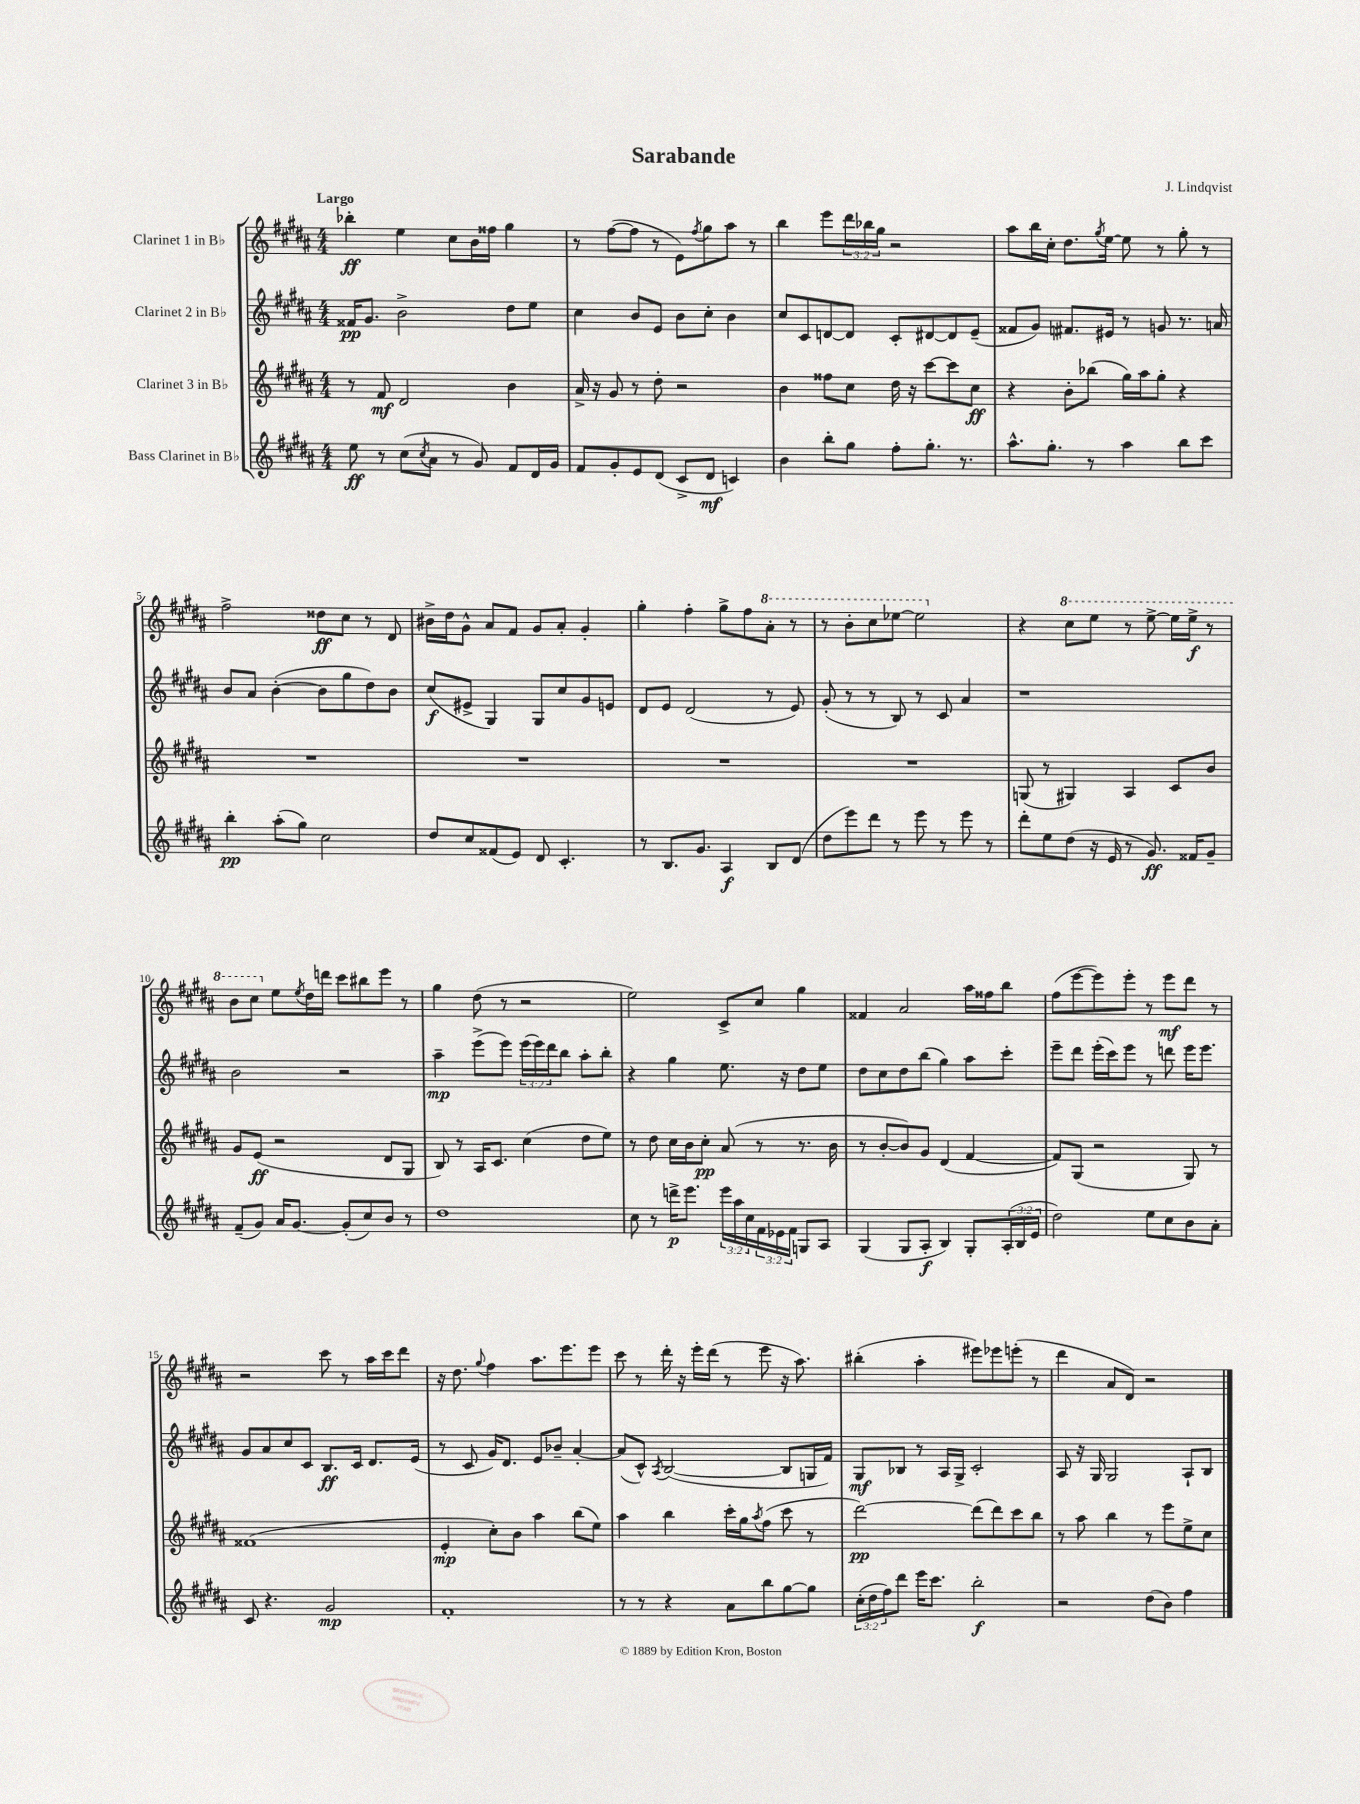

**kern	**dynam	**kern	**dynam	**kern	**dynam	**kern	**dynam
*part4	*part4	*part3	*part3	*part2	*part2	*part1	*part1
*staff4	*staff4	*staff3	*staff3	*staff2	*staff2	*staff1	*staff1
*I"Bass Clarinet in B♭	*	*I"Clarinet 3 in B♭	*	*I"Clarinet 2 in B♭	*	*I"Clarinet 1 in B♭	*
*clefG2	*	*clefG2	*	*clefG2	*	*clefG2	*
*k[f#c#g#d#a#]	*	*k[f#c#g#d#a#]	*	*k[f#c#g#d#a#]	*	*k[f#c#g#d#a#]	*
*M4/4	*	*M4/4	*	*M4/4	*	*M4/4	*
=1	=1	=1	=1	=1	=1	=1	=1
!	!	!	!	!	!	!LO:TX:a:B:t=Largo	!
8ee\	ff	8r	.	16f##X/KL	pp	4bb-X'\	ff
.	.	.	.	8.g#/J	.	.	.
8r	.	8f#/	mf	.	.	.	.
(8cc#\L	.	2d#/	.	2b^\	.	4ee\	.
8qcc#/	.	.	.	.	.	.	.
8a#\J	.	.	.	.	.	.	.
8r	.	.	.	.	.	8cc#\L	.
8g#/)	.	.	.	.	.	16b\L	.
.	.	.	.	.	.	16ff##X\JJ	.
8f#/L	.	4b\	.	8dd#\L	.	4gg#\	.
16d#/L	.	.	.	8ee\J	.	.	.
16g#/JJ	.	.	.	.	.	.	.
=2	=2	=2	=2	=2	=2	=2	=2
8f#/L	.	16a#^/	.	4cc#\	.	8r	.
.	.	16r	.	.	.	.	.
8g#'/	.	8g#/	.	.	.	([8ff#\L	.
8e/	.	8r	.	8b/L	.	8ff#\J]	.
(8d#/J	.	8dd#'\	.	8e/J	.	8r	.
8c#^/L	.	2r	.	8b\L	.	8e\L)	.
.	.	.	.	.	.	8qff#/	.
8d#/J	mf	.	.	8cc#'\J	.	8gg#\	.
4cn/)	.	.	.	4b\	.	8aa#\J	.
.	.	.	.	.	.	8r	.
=3	=3	=3	=3	=3	=3	=3	=3
4b\	.	4b\	.	8cc#/L	.	4bb\	.
.	.	.	.	8c#/	.	.	.
8bb'\L	.	8ff##X\L	.	[8dn/	.	8eee\L	.
8gg#\J	.	8cc#\J	.	8d/J]	.	24ddd#\L	.
.	.	.	.	.	.	24bb-X\	.
.	.	.	.	.	.	24gg#\JJ	.
8ff#'\L	.	16dd#\	.	8c#'/L	.	2r	.
.	.	16r	.	.	.	.	.
8.gg#'\J	.	[8ccc#\L	.	[8d#X/	.	.	.
.	.	8ccc#\]	.	8d#/]	.	.	.
8.r	.	.	.	.	.	.	.
.	.	8cc#\J	ff	(8e~/J	.	.	.
=4	=4	=4	=4	=4	=4	=4	=4
8.aa#^^\L	.	4r	.	8f##X/L	.	8aa#\L	.
.	.	.	.	8g#/J)	.	16bb\L	.
8.gg#'\J	.	.	.	.	.	16cc#'\JJ	.
.	.	8b'\L	.	8.f#X/L	.	8.dd#\L	.
8r	.	(8bb-X\J	.	.	.	.	.
.	.	.	.	.	.	8qgg#/	.
.	.	.	.	16e#X/Jk	.	[16ee\Jk	.
4aa#\	.	16gg#\LL)	.	8r	.	8ee\]	.
.	.	16aa#\J	.	.	.	.	.
.	.	8gg#'\J	.	8gn/	.	8r	.
8bb\L	.	4r	.	8.r	.	8gg#'\	.
8ccc#\J	.	.	.	.	.	8r	.
.	.	.	.	16an/	.	.	.
!!LO:LB:g=z
=5	=5	=5	=5	=5	=5	=5	=5
4bb'\	pp	1r	.	8b/L	.	2ff#^\	.
.	.	.	.	8a#/J	.	.	.
(8aa#'\L	.	.	.	([4b'\	.	.	.
8gg#\J)	.	.	.	.	.	.	.
2cc#\	.	.	.	8b\L]	.	8dd##X\L	ff
.	.	.	.	8gg#\	.	8cc#\J	.
.	.	.	.	8dd#\)	.	8r	.
.	.	.	.	8b\J	.	8d#/	.
=6	=6	=6	=6	=6	=6	=6	=6
8dd#/L	.	1r	.	(8cc#/L	f	16b#X^\LL	.
.	.	.	.	.	.	16dd#\J	.
8cc#/	.	.	.	8e#X^/J	.	8g#^^\J	.
(8f##X/	.	.	.	4G#/)	.	8a#/L	.
8e/J)	.	.	.	.	.	8f#/J	.
8d#/	.	.	.	8G#/L	.	8g#/L	.
4.c#'/	.	.	.	8cc#/	.	8a#'/J	.
.	.	.	.	8g#/	.	4g#'/	.
.	.	.	.	8en/J	.	.	.
=7	=7	=7	=7	=7	=7	=7	=7
8r	.	1r	.	8d#/L	.	4gg#'\	.
8.B/L	.	.	.	8e/J	.	.	.
.	.	.	.	(2d#/	.	4ff#'\	.
8.g#/J	.	.	.	.	.	.	.
4A#/	f	.	.	.	.	8gg#^\L	.
.	.	.	.	.	.	8ff#\	.
*	*	*	*	*	*	*8va	*
8B/L	.	.	.	8r	.	8aa#'\J	.
(8d#/J	.	.	.	8e/)	.	8r	.
=8	=8	=8	=8	=8	=8	=8	=8
8dd#\L	.	1r	.	(8g#'/	.	8r	.
8eee\)	.	.	.	8r	.	8bb'\L	.
8ddd#\J	.	.	.	8r	.	8ccc#\	.
8r	.	.	.	8B/)	.	[8eee-X\J	.
8eee\	.	.	.	8r	.	2eee-\]	.
8r	.	.	.	8c#/	.	.	.
8eee\	.	.	.	4a#/	.	.	.
8r	.	.	.	.	.	.	.
=9	=9	=9	=9	=9	=9	=9	=9
*	*	*	*	*	*	*X8va	*
8ddd#'\L	.	(8Gn/	.	1r	.	4r	.
8ee\	.	8r	.	.	.	.	.
*	*	*	*	*	*	*8va	*
(8dd#\J	.	4G#X/)	.	.	.	8ccc#\L	.
16r	.	.	.	.	.	8eee\J	.
16e/	.	.	.	.	.	.	.
8r	.	4A#/	.	.	.	8r	.
8.g#/)	ff	.	.	.	.	[8eee^\	.
.	.	8c#/L	.	.	.	16eee\LL]	.
16f##X/KL	.	.	.	.	.	16eee^\JJ	f
8g#~/J	.	8b/J	.	.	.	8r	.
!!LO:LB:g=z
=10	=10	=10	=10	=10	=10	=10	=10
(8f#~/L	.	8g#/L	.	2b\	.	8bb\L	.
8g#/J)	.	(8e/J	ff	.	.	8ccc#\J	.
*	*	*	*	*	*	*X8va	*
16a#/KL	.	2r	.	.	.	8ee\L	.
[8.g#/J	.	.	.	.	.	.	.
.	.	.	.	.	.	8qee/	.
.	.	.	.	.	.	16dd#\L	.
.	.	.	.	.	.	16dddn\JJ	.
(8g#'/L]	.	.	.	2r	.	8ccc#\L	.
8cc#/)	.	.	.	.	.	8bb#X\	.
8b/J	.	8d#/L	.	.	.	8eee\J	.
8r	.	8G#/J	.	.	.	8r	.
=11	=11	=11	=11	=11	=11	=11	=11
1dd#	.	8B/)	.	4aa#~\	mp	4gg#\	.
.	.	8r	.	.	.	.	.
.	.	16A#/KL	.	(8eee^\L	.	(8dd#\	.
.	.	8.c#/J	.	.	.	.	.
.	.	.	.	8eee\J)	.	8r	.
.	.	(4cc#\	.	(24eee\LL	.	2r	.
.	.	.	.	24eee\)	.	.	.
.	.	.	.	24ddd#\J	.	.	.
.	.	.	.	8bb\J	.	.	.
.	.	8dd#\L	.	8aa#'\L	.	.	.
.	.	8ee\J)	.	8bb'\J	.	.	.
=12	=12	=12	=12	=12	=12	=12	=12
8cc#\	.	8r	.	4r	.	2ee\)	.
8r	.	8dd#\	.	.	.	.	.
16dddn^\KL	p	16cc#\LL	.	4gg#\	.	.	.
8.eee\J	.	16b\J	.	.	.	.	.
.	.	8cc#'\J	pp	.	.	.	.
24eee\LL	.	(8a#/	.	8.ee\	.	8c#^/L	.
24aa#\	.	.	.	.	.	.	.
24cc#\	.	.	.	.	.	.	.
24f#\	.	8r	.	.	.	8cc#/J	.
24e-X\	.	.	.	.	.	.	.
.	.	.	.	16r	.	.	.
24f#\JJ	.	.	.	.	.	.	.
8Gn/L	.	8.r	.	8dd#\L	.	4gg#\	.
8A#/J	.	.	.	8ee\J	.	.	.
.	.	16b\	.	.	.	.	.
=13	=13	=13	=13	=13	=13	=13	=13
(4G#/	.	8r	.	8dd#\L	.	4f##X/	.
.	.	[8b'/L	.	8cc#\	.	.	.
8G#/L	.	8b/])	.	8dd#\	.	2a#/	.
8A#'/J	f	8g#/J	.	(8bb\J	.	.	.
4B/)	.	(4d#/	.	4gg#\)	.	.	.
8G#'/L	.	[4f#/	.	8aa#\L	.	16aa#\LL	.
.	.	.	.	.	.	16ff##X\J	.
(24A#'/L	.	.	.	8ccc#'\J	.	8bb\J	.
24B/	.	.	.	.	.	.	.
24e/JJ	.	.	.	.	.	.	.
=14	=14	=14	=14	=14	=14	=14	=14
2dd#\)	.	8f#/L])	.	8eee~\L	.	(8ff#\L	.
.	.	(8G#/J	.	8ddd#\J	.	[8eee\	.
.	.	2r	.	(16eee'\LL	.	8eee\])	.
.	.	.	.	16ccc#\J)	.	.	.
.	.	.	.	8eee\J	.	8eee'\J	.
8ee\L	.	.	.	8r	.	8r	.
8cc#\	.	.	.	8dddn\	.	8eee\L	mf
8b\	.	8G#/)	.	16eee\KL	.	8ddd#\J	.
.	.	.	.	8.eee\J	.	.	.
8a#'\J	.	8r	.	.	.	8r	.
!!LO:LB:g=z
=15	=15	=15	=15	=15	=15	=15	=15
8c#/	.	(1f##X	.	8g#/L	.	2r	.
4.r	.	.	.	8a#/	.	.	.
.	.	.	.	8cc#/	.	.	.
.	.	.	.	8c#/J	.	.	.
2g#/	mp	.	.	8.B/L	ff	8ccc#\	.
.	.	.	.	.	.	8r	.
.	.	.	.	16c#/Jk	.	.	.
.	.	.	.	8.d#/L	.	16aa#\LL	.
.	.	.	.	.	.	16ccc#\J	.
.	.	.	.	.	.	8ddd#\J	.
.	.	.	.	(16e/Jk	.	.	.
=16	=16	=16	=16	=16	=16	=16	=16
1f#'	.	4e'/	mp	8r	.	16r	.
.	.	.	.	.	.	8.dd#\	.
.	.	.	.	8c#/	.	.	.
.	.	.	.	.	.	8qqgg#/	.
.	.	8cc#'\L)	.	16g#/KL)	.	4ff#\	.
.	.	.	.	8.d#/J	.	.	.
.	.	8b\J	.	.	.	.	.
.	.	4aa#\	.	8e/L	.	8.aa#\L	.
.	.	.	.	8b-X~/J	.	.	.
.	.	.	.	.	.	8.eee\	.
.	.	(8bb\L	.	[4a#'/	.	.	.
.	.	8ee\J)	.	.	.	8eee\J	.
=17	=17	=17	=17	=17	=17	=17	=17
8r	.	4aa#\	.	(8a#/L]	.	8ccc#\	.
8r	.	.	.	8c#^^/J)	.	8r	.
.	.	.	.	8qA#/	.	.	.
4r	.	4bb\	.	([2B/	.	16ddd#'\	.
.	.	.	.	.	.	16r	.
.	.	.	.	.	.	16eee'\LL	.
.	.	.	.	.	.	(16ddd#\JJ	.
8a#\L	.	16ccc#'\LL	.	.	.	8r	.
.	.	16gg#\J	.	.	.	.	.
.	.	8qaa#/	.	.	.	.	.
8bb\	.	(8ff#\J	.	.	.	8eee\	.
[8gg#\	.	8ccc#\	.	8B/L]	.	16r	.
.	.	.	.	.	.	8.aa#\)	.
8gg#\J]	.	8r	.	16Gn/L	.	.	.
.	.	.	.	16f#/JJ)	.	.	.
=18	=18	=18	=18	=18	=18	=18	=18
(24cc#'\LL	.	[2ddd#\)	pp	8G#/L	mf	(4bb#X'\	.
24dd#\	.	.	.	.	.	.	.
24ff#\J)	.	.	.	.	.	.	.
8ddd#\J	.	.	.	8B-X/J	.	.	.
16eee\KL	.	.	.	8r	.	4aa#'\	.
8.ccc#\J	.	.	.	.	.	.	.
.	.	.	.	16A#/LL	.	.	.
.	.	.	.	16G#^/JJ	.	.	.
2bb'\	f	(8ddd#\L]	.	2c#'/	.	8eee#X\L)	.
.	.	8ddd#\)	.	.	.	8eee-X\	.
.	.	8ccc#\	.	.	.	(8eeen'\J	.
.	.	8bb\J	.	.	.	8r	.
=19	=19	=19	=19	=19	=19	=19	=19
2r	.	8r	.	8A#/	.	4ddd#\	.
.	.	8aa#\	.	16r	.	.	.
.	.	.	.	16G#/	.	.	.
.	.	4bb\	.	2G#/	.	8a#/L	.
.	.	.	.	.	.	8d#/J)	.
(8dd#\L	.	8r	.	.	.	2r	.
8b\J)	.	8eee\L	.	.	.	.	.
4ff#\	.	8ee^\	.	8A#`/L	.	.	.
.	.	8cc#\J	.	8B/J	.	.	.
==	==	==	==	==	==	==	==
*-	*-	*-	*-	*-	*-	*-	*-
